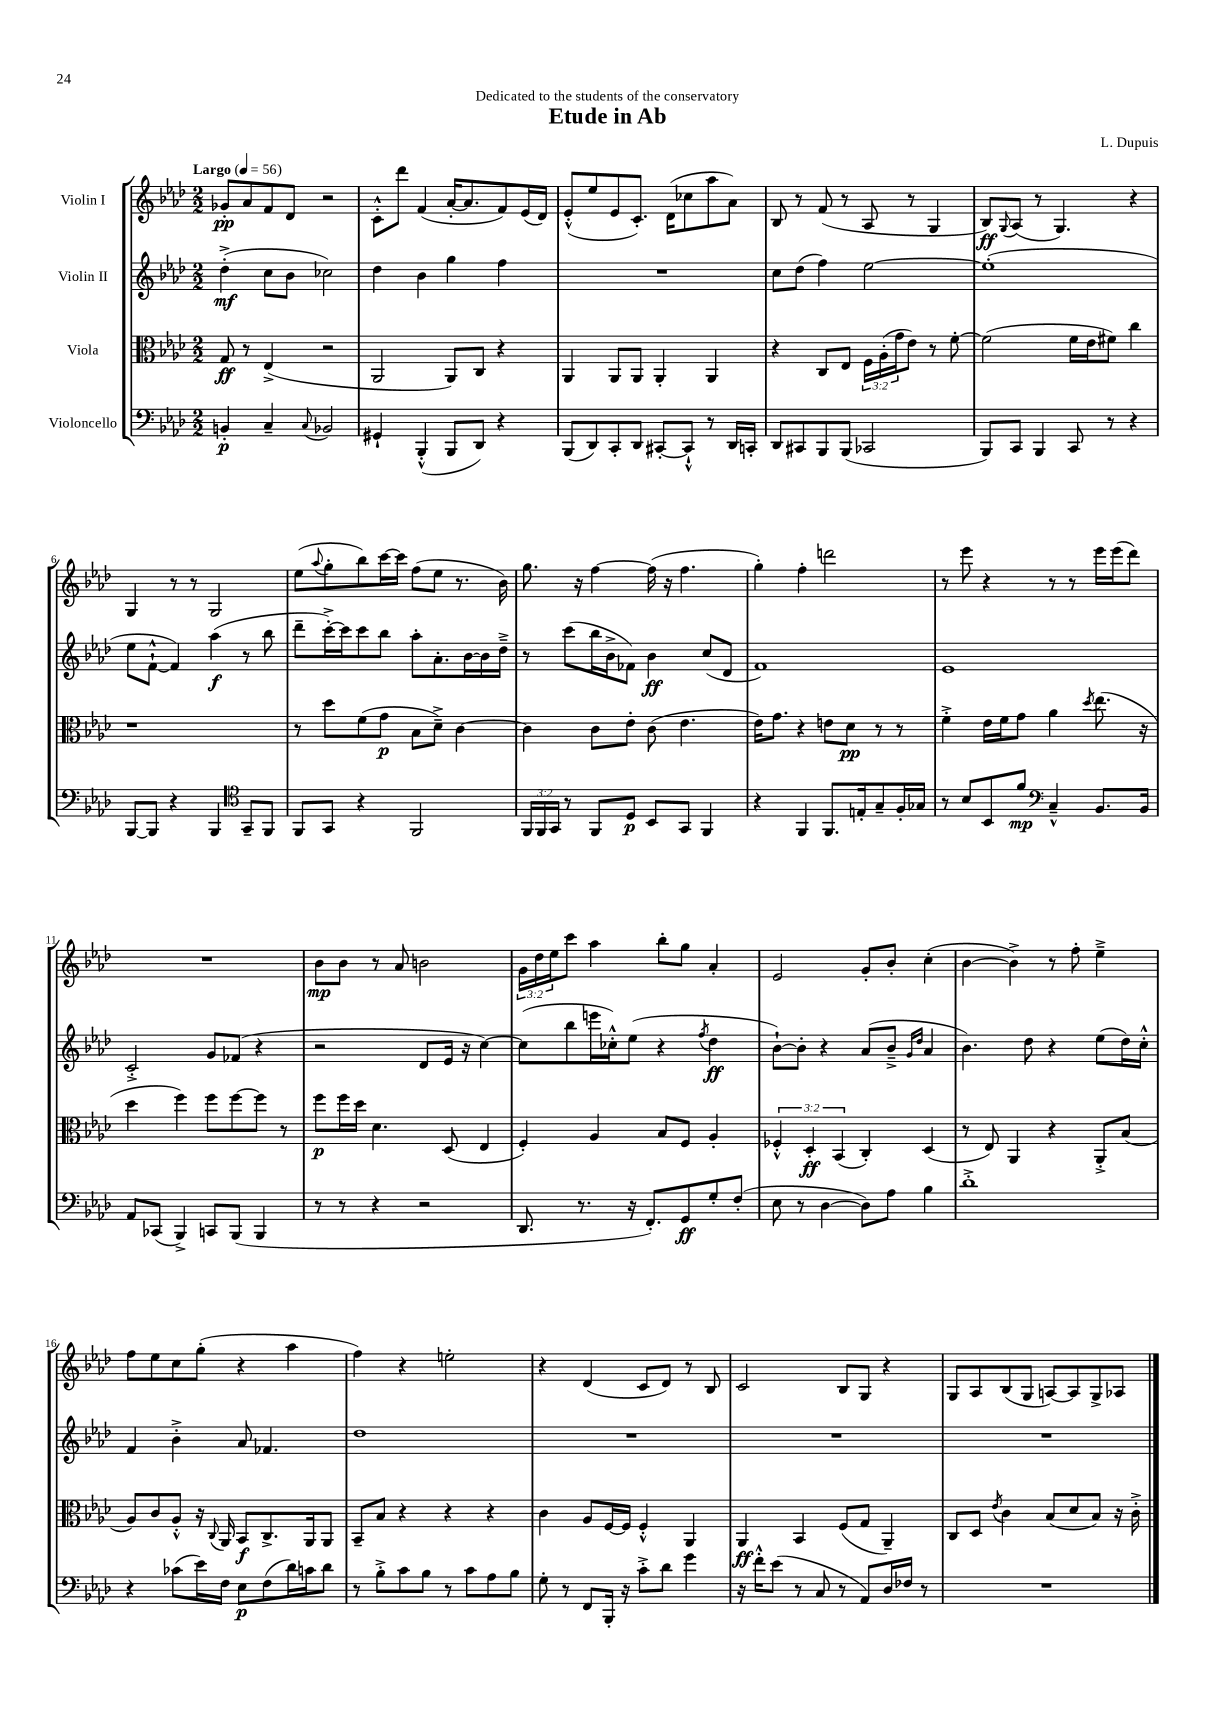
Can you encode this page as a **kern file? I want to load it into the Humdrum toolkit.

**kern	**kern	**kern	**kern
*staff4	*staff3	*staff2	*staff1
*clefF4	*clefC3	*clefG2	*clefG2
*k[b-e-a-d-]	*k[b-e-a-d-]	*k[b-e-a-d-]	*k[b-e-a-d-]
*M2/2	*M2/2	*M2/2	*M2/2
*MM56	*MM56	*MM56	*MM56
4BB'	8G	(4dd-'^	8g-'
.	8r	.	8a-
4C~	(4E-^	8cc	8f
.	.	8b-	8d-
8qqC	.	.	.
2BB-	2r	2cc-)	2r
=	=	=	=
4GG#`	2AA-	4dd-	8c'^^
.	.	.	8ddd-
(4BBB-'^^	.	4b-	(4f
8BBB-	8AA-)	4gg	[16a-'
.	.	.	8.a-]
8DD-)	8C	.	.
4r	4r	4ff	8f)
.	.	.	(16e-
.	.	.	16d-)
=	=	=	=
(8BBB-	4AA-	1r	(8e-'^^
8DD-)	.	.	8ee-
8CC'	8AA-	.	8e-
8DD-	8AA-	.	8.c')
[8CC#'	4AA-'	.	.
.	.	.	(16d-
8CC#`^^]	.	.	8cc-
8r	4AA-	.	8aa-
16DD-	.	.	8a-)
16CC'	.	.	.
=	=	=	=
8DD-	4r	8cc	8B-
8CC#	.	(8dd-	8r
8BBB-	8C	4ff)	(8f
(8BBB-	8E-	.	8r
2CC-	24F	[2ee-	8A-
.	(24A-'	.	.
.	24g	.	.
.	8e-)	.	8r
.	8r	.	4G
.	[8f'	.	.
=	=	=	=
8BBB-)	(2f]	(1ee-']	8B-)
.	.	.	8qqG
8CC	.	.	(8A-
4BBB-	.	.	8r
.	.	.	4.G)
8CC	16f	.	.
.	16e-	.	.
8r	8f#)	.	.
4r	4cc	.	4r
=	=	=	=
[8BBB-	1r	8ee-	4G
8BBB-]	.	[8f`^^	.
4r	.	4f])	8r
.	.	.	8r
4BBB-	.	(4aa-	2G
*clefC4	*	*	*
8GG~	.	8r	.
8FF	.	8bb-	.
=	=	=	=
8FF	8r	8ddd-~	(8ee-
.	.	.	8qqaa-
8GG	8dd-	[16ccc'^)	8gg'
.	.	16ccc]	.
4r	(8f	8ccc	8bb-)
.	8g	8bb-	[16ccc
.	.	.	16ccc]
2FF	8B-	8aa-'	(8ff
.	8d-~^)	8.a-'	8ee-
.	[4c	.	8.r
.	.	[16b-	.
.	.	16b-]	.
.	.	16dd-~^	16b-)
=	=	=	=
24FF	4c]	8r	8.gg
24FF	.	.	.
24GG	.	.	.
8r	.	(8ccc	.
.	.	.	16r
8FF	8c	16bb-	[4ff
.	.	16b-^	.
8D-	8e-'	8f-)	.
8BB-	(8c	4b-	(16ff]
.	.	.	16r
8GG	4.e-	.	4.ff
4FF	.	(8cc	.
.	.	8d-	.
=	=	=	=
4r	16e-)	1f)	4gg')
.	8.g	.	.
4FF	4r	.	4ff'
8.FF	8e	.	2ddd
.	8d-	.	.
16E'	.	.	.
8G~	8r	.	.
16F'	8r	.	.
16G-	.	.	.
=	=	=	=
8r	4f'^	1e-	8r
8B-	.	.	8eee-
8BB-	16e-	.	4r
.	16f	.	.
8f	8g	.	.
*clefF4	*	*	*
4C~^^	4a-	.	8r
.	.	.	8r
.	8qdd-	.	.
8.BB-	(8.ee-	.	16eee-
.	.	.	(16eee-
.	.	.	8ddd-)
16BB-	16r	.	.
=	=	=	=
8AA-	4dd-	2c'^	1r
(8CC-	.	.	.
4BBB-^)	4ff)	.	.
8CC	8ff	8g	.
(8BBB-	[8ff	(8f-	.
4BBB-	8ff]	4r	.
.	8r	.	.
=	=	=	=
8r	8ff	2r	8b-
8r	16ff	.	8b-
.	16dd-	.	.
4r	4.d-	.	8r
.	.	.	8a-
2r	.	8d-	2b
.	(8D-	16e-	.
.	.	16r	.
.	4E-	[4cc)	.
=	=	=	=
8.DD-	4F')	(8cc]	24g
.	.	.	24dd-
.	.	.	24ee-
.	.	8bb-	8ccc
8.r	.	.	.
.	4A-	16eee	4aa-
.	.	16cc-'^^)	.
16r	.	(8ee-	.
8.FF')	.	.	.
.	8B-	4r	8bb-'
8GG	8F	.	8gg
.	.	8qff	.
8G'	4A-'	4dd-	4a-'
(8F'	.	.	.
=	=	=	=
8E-	6F-'^^	[8b-`)	2e-
8r	.	8b-']	.
.	6D-'	.	.
[4D-	.	4r	.
.	(6BB-	.	.
8D-])	4C')	(8a-	8g'
8A-	.	8b-~^	8b-'
.	.	16qqg	.
.	.	16qqdd-	.
4B-	(4D-	4a-	(4cc'
=	=	=	=
1d-'^	8r	4.b-)	[4b-
.	8E-)	.	.
.	4AA-	.	4b-^])
.	.	8dd-	.
.	4r	4r	8r
.	.	.	8ff'
.	8AA-'^	(8ee-	4ee-~^
.	(8B-	16dd-)	.
.	.	16cc'^^	.
=	=	=	=
4r	8A-)	4f	8ff
.	8c	.	8ee-
(8c-	8A-'^^	4b-'^	8cc
16e-)	16r	.	(8gg'
.	8qqC	.	.
16F	16AA-	.	.
8E-	8BB-	8a-	4r
(8F	8.C^	4.f-	.
16d-)	.	.	4aa-
16c	16AA-	.	.
8d-	8AA-	.	.
=	=	=	=
8r	8BB-~	1dd-	4ff)
8B-'^	8B-	.	.
8c	4r	.	4r
8B-	.	.	.
8r	4r	.	2ee'
8c	.	.	.
8A-	4r	.	.
8B-	.	.	.
=	=	=	=
8G'	4c	1r	4r
8r	.	.	.
8FF	8A-	.	(4d-
16BBB-'	[16F	.	.
16r	16F]	.	.
8c'^	4F'^^	.	8c
8d-	.	.	8d-)
4g	4AA-	.	8r
.	.	.	8B-
=	=	=	=
16r	4AA-	1r	2c
16f'^^	.	.	.
(8e-	.	.	.
8r	4BB-	.	.
8C	.	.	.
8r	(8F	.	8B-
8AA-)	8G	.	8G
16D-	4AA-~)	.	4r
16F-	.	.	.
8r	.	.	.
=	=	=	=
1r	8C	1r	8G
.	8D-	.	8A-
.	8qe-	.	.
.	4c	.	(8B-
.	.	.	8G
.	(8B-	.	[8A)
.	8d-	.	8A]
.	8B-)	.	8G^
.	16r	.	8A-
.	16c'^	.	.
==	==	==	==
*-	*-	*-	*-
